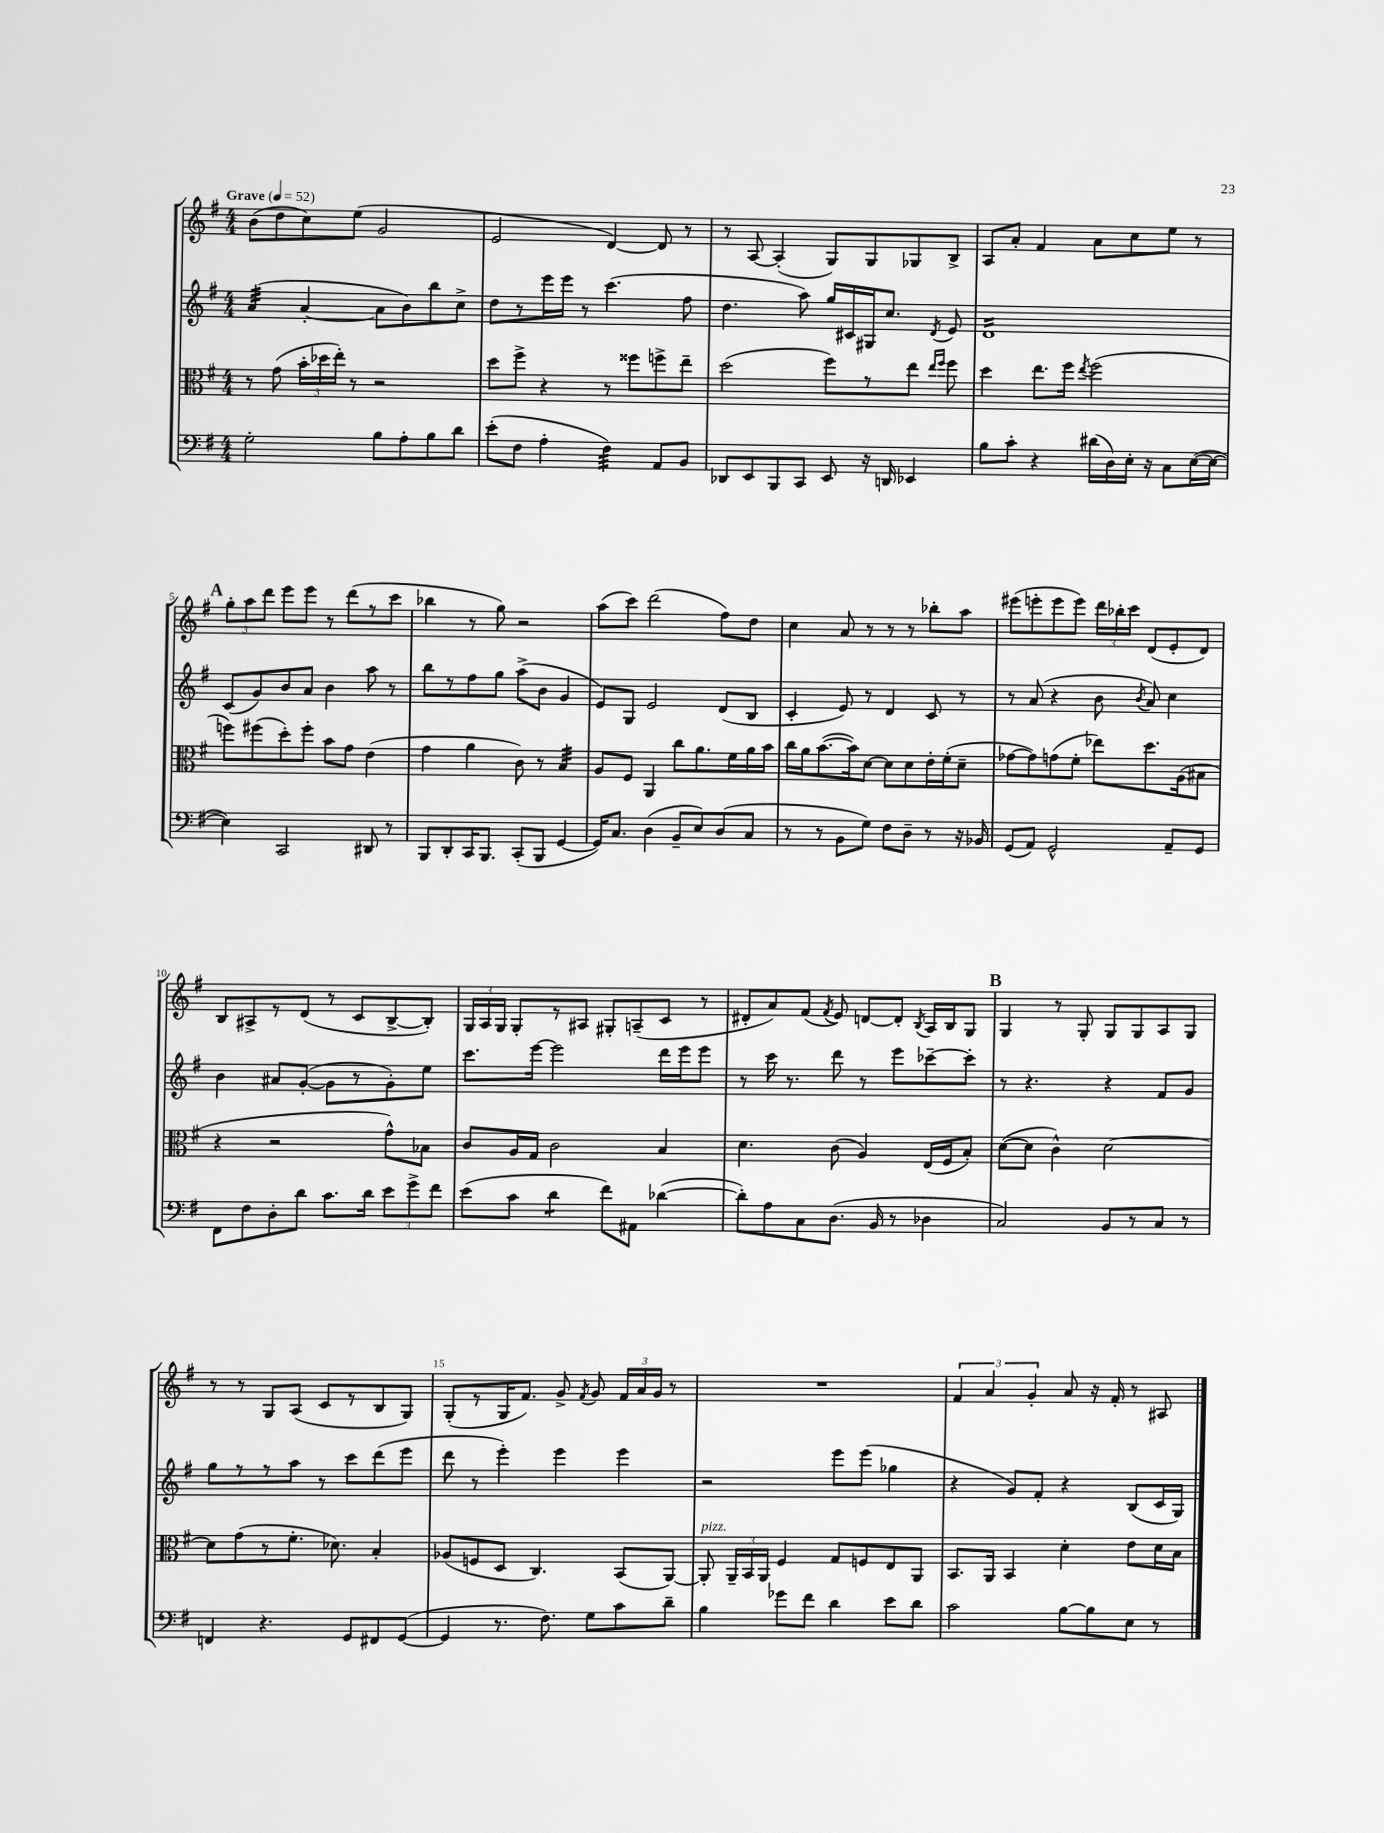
<<
\new StaffGroup <<
\new Staff = "s0" {
    \clef treble \key g \major \numericTimeSignature \time 4/4 \tempo "Grave" 4 = 52
    \autoBeamOff b'8[( d''8 c''8) e''8]( g'2 |
    e'2 d'4~) d'8 r8 |
    r8 a8~ a4-.( g8[) g8 ges8 b8]-> |
    a8[ a'8]-. fis'4 a'8[ c''8 e''8] r8 |
    \mark \markup { \bold "A" } \tuplet 3/2 { g''8[-. a''8 d'''8] } e'''8[ e'''8] r8 d'''8[( r8 c'''8] |
    bes''4 r8 g''8) r2 |
    a''8[( c'''8]) d'''2( fis''8[) d''8] |
    c''4 a'8 r8 r8 r8 bes''8[-. a''8] |
    eis'''8[( e'''8-. e'''8 e'''8]) \tuplet 3/2 { d'''16[ bes''16-. c'''16] } d'8[( e'8-. d'8]) |
    b8[ ais8-> r8 d'8]( r8 c'8[ b8~-> b8]-.) |
    \tuplet 3/2 { g16[ a16 g16] } g8[-. r8 ais8] gis8[-. a8--( c'8] r8 |
    dis'8[-. a'8) fis'8]( \acciaccatura { fis'8 } e'8) d'8[~ d'8]-. \acciaccatura { b8 } a16[ b16 g8] |
    \mark \markup { \bold "B" } g4 r8 g8-. g8[ g8 a8 g8] |
    r8 r8 g8[ a8]( c'8[ r8 b8 g8]) |
    g8[-.( r8 g16 fis'8.]) g'8-> \acciaccatura { fis'8 } g'8 \tuplet 3/2 { fis'16[ a'16 g'16] } r8 |
    R1 |
    \tuplet 3/2 { fis'4 a'4 g'4-. } a'8 r16 fis'16-. r8 ais8 \bar "|." |
}
\new Staff = "s1" {
    \clef treble \key g \major \numericTimeSignature \time 4/4
    \autoBeamOff a'4:32( a'4~-. a'8[ b'8) b''8 c''8]-> |
    d''8[ r8 e'''16 e'''16] r8 c'''4.( fis''8 |
    d''4. a''8) g''16[ cis'16 gis16 c''8.] \acciaccatura { d'8 } e'8 |
    d'1:16 |
    \mark \markup { \bold "A" } c'8[( g'8) b'8 a'8] b'4 a''8 r8 |
    b''8[ r8 fis''8 g''8] a''8[->( b'8] g'4 |
    e'8[) g8] e'2 d'8[( b8] |
    c'4-. e'8) r8 d'4 c'8 r8 |
    r8 a'8( r4 b'8 \acciaccatura { b'8 } a'8) c''4 |
    b'4 ais'8[ g'8]~-.( g'8[ r8 g'8-.) e''8] |
    c'''8.[ e'''16]~ e'''2 d'''16[ e'''16 e'''8] |
    r8 c'''16 r8. d'''8 r8 e'''8[ ces'''8~-- ces'''8]-. |
    \mark \markup { \bold "B" } r8 r4. r4 fis'8[ g'8] |
    g''8[ r8 r8 a''8] r8 c'''8[ d'''8( e'''8] |
    d'''8 r8 e'''4-.) e'''4 e'''4 |
    r2 e'''8[ e'''8]( ges''4 |
    r4 g'8[) fis'8]-. r4 b8[( c'16 g16]) \bar "|." |
}
\new Staff = "s2" {
    \clef alto \key g \major \numericTimeSignature \time 4/4
    \autoBeamOff r8 g'8( \tuplet 3/2 { b'16[-. des''16 e''16]-.) } r8 r2 |
    d''8[ fis''8]-> r4 r8 fisis''8[ f''8-> e''8]-- |
    d''2( fis''8[) r8 e''8] \grace { e''16[ fis''16] } fis''8 |
    d''4 e''8.[ fis''16] \acciaccatura { e''8 } fis''2( |
    \mark \markup { \bold "A" } f''8[) fis''8( d''8-.) fis''8]-. b'8[ g'8] e'4( |
    g'4 a'4 c'8) r8 b4:32 |
    a8[ fis8] a,4 c''8[ a'8. fis'16 a'16 b'16] |
    c''16[ a'16 b'8.~( b'16) d'8]~ d'8[ d'8 e'16-. fis'16-.( d'8]-- |
    ges'8[~ ges'8) g'8( fis'8]-. ees''8[) d''8. a16( bis8] |
    r4 r2 g'8[-^) bes8] |
    c'8[ a16 g16] c'2 b4 |
    d'4. c'8( a4) e16[( fis16 b8]-.) |
    \mark \markup { \bold "B" } d'8[~( d'8] c'4-^) d'2~ |
    d'8[ g'8( r8 fis'8.]-. des'8.) b4-. |
    aes8[( f8 d8] c4.) b,8[( a,8]~) |
    a,8-.^\markup { \italic "pizz." } \tuplet 3/2 { a,16[-- b,16 a,16] } fis4 g8[ f8 e8 a,8] |
    b,8.[ a,16] b,4 d'4-. e'8[ d'16 b16] \bar "|." |
}
\new Staff = "s3" {
    \clef bass \key g \major \numericTimeSignature \time 4/4
    \autoBeamOff g2-. b8[ a8-. b8 d'8] |
    e'8[-.( fis8] a4-. fis4:32) a,8[ b,8] |
    des,8[ e,8 b,,8 c,8] e,8 r16 d,16 ees,4 |
    b8[ c'8]-. r4 dis'16[( d16) e16]-. r16 c8[ e16~( e16]~ |
    \mark \markup { \bold "A" } e4) c,2 dis,8 r8 |
    b,,8[ d,8-. c,16 b,,8.] c,8[-.( b,,8] g,4~ |
    g,16[) c8.] d4( b,8[-- e8) d8( c8] |
    r8 r8 b,8[ g8]) fis8[ d8]-- r8 r16 bes,16 |
    g,8[( a,8]) g,2-^ a,8[-- g,8] |
    fis,8[ fis8 d8-. d'8] c'8.[ d'16] \tuplet 3/2 { e'8[ g'8-> fis'8] } |
    e'8[( c'8] d'4:8 fis'8[) ais,8] des'4~( |
    des'8[-.) a8 c8 d8.]( b,16 r8 des4 |
    \mark \markup { \bold "B" } c2) b,8[ r8 c8] r8 |
    f,4 r4. g,8[ fis,8 g,8]~( |
    g,4 r8. fis8.) g8[ c'8 d'8]-- |
    b4 ges'8[ fis'8] d'4 e'8[ d'8] |
    c'2 b8[~ b8 e8] r8 \bar "|." |
}
>>
>>
\layout { \context { \Score \override BarNumber.break-visibility = ##(#f #t #t) barNumberVisibility = #(every-nth-bar-number-visible 5) } }
